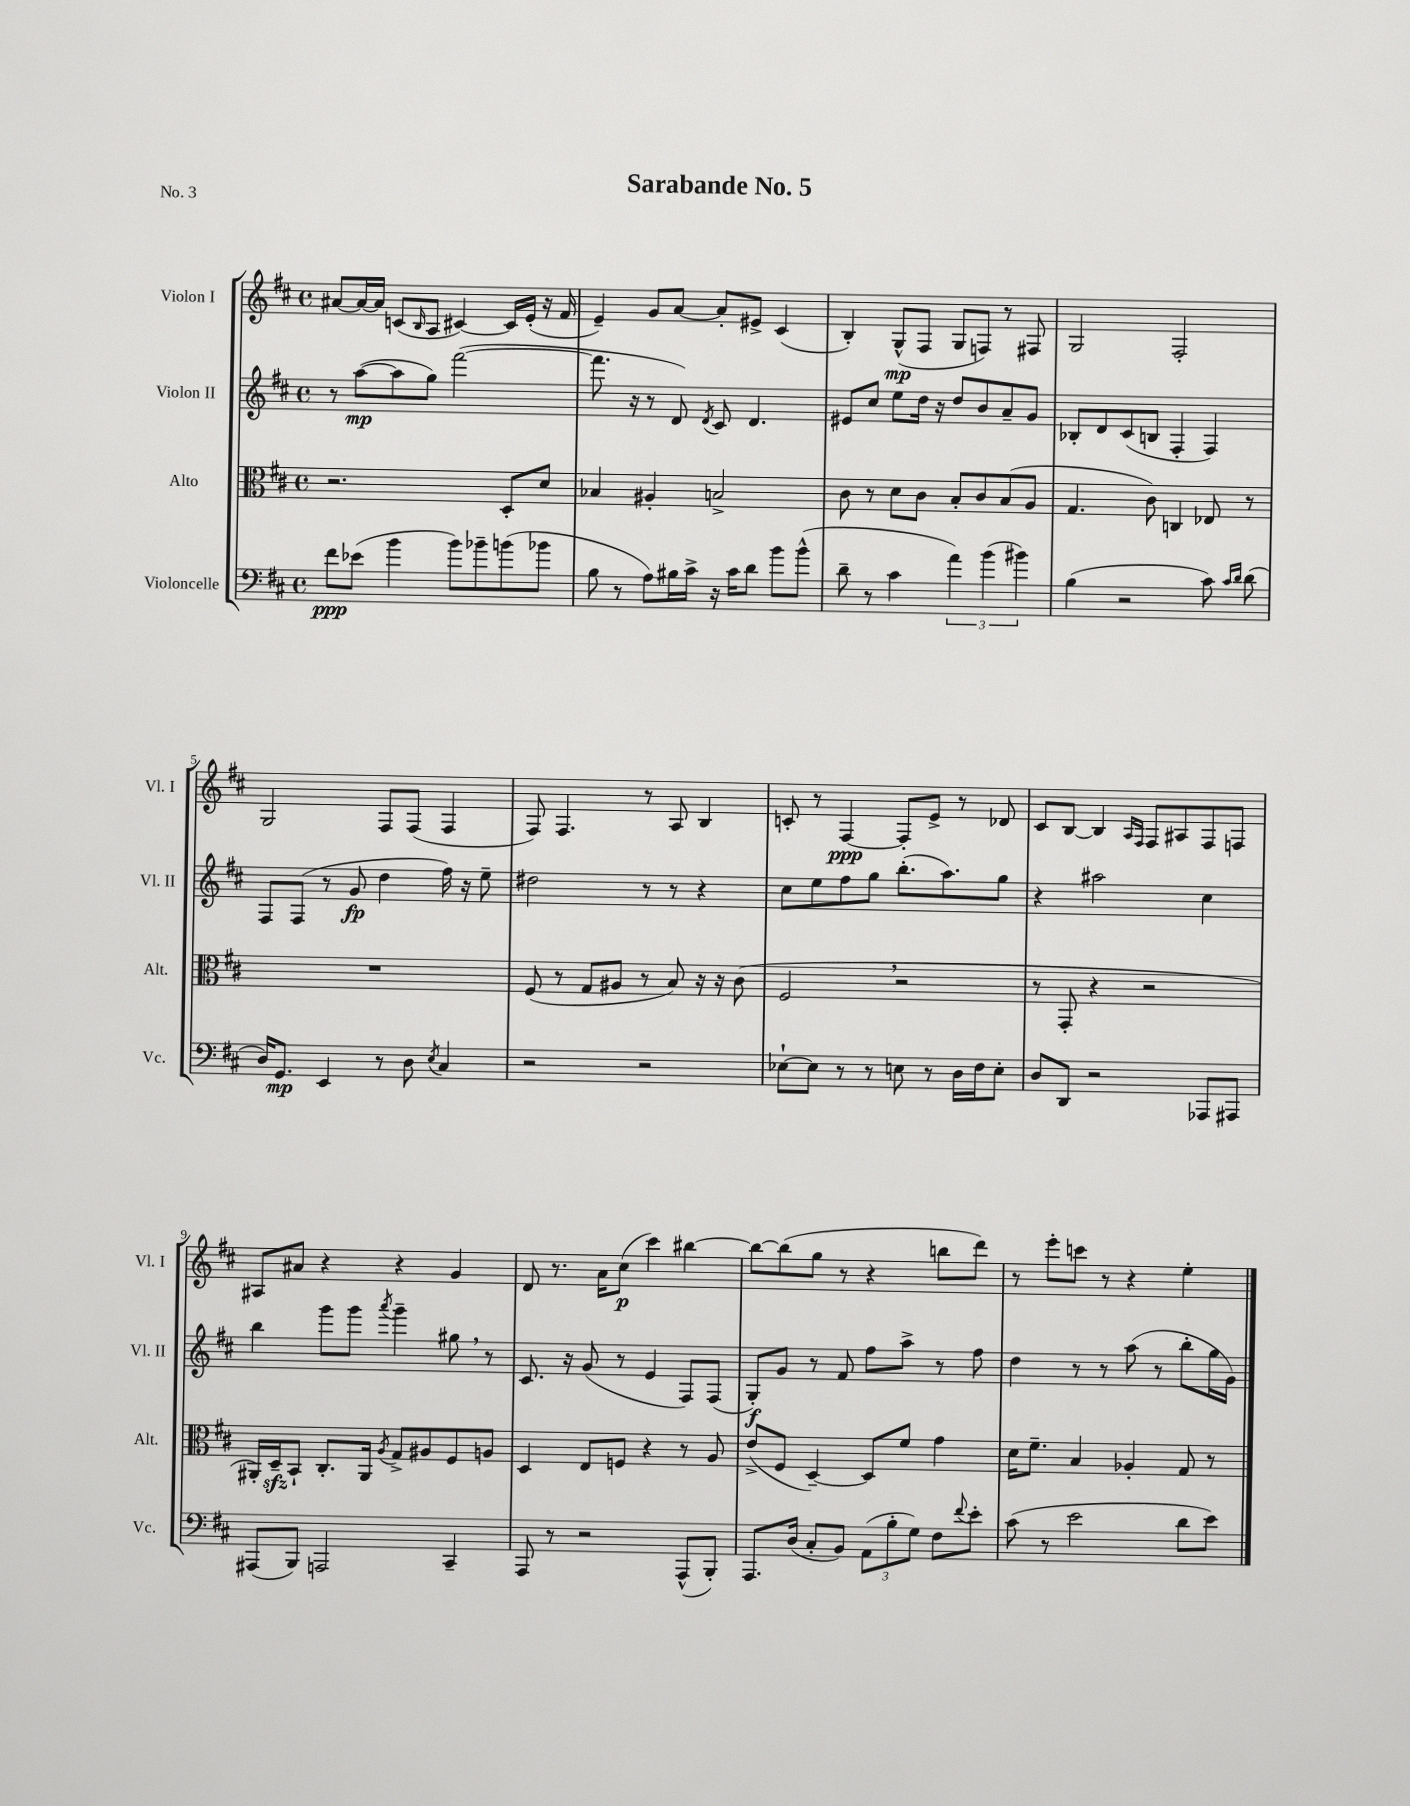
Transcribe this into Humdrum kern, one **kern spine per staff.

**kern	**dynam	**kern	**kern	**dynam	**kern	**dynam
*part4	*part4	*part3	*part2	*part2	*part1	*part1
*staff4	*staff4	*staff3	*staff2	*staff2	*staff1	*staff1
*I"Violoncelle	*	*I"Alto	*I"Violon II	*	*I"Violon I	*
*I'Vc.	*	*I'Alt.	*I'Vl. II	*	*I'Vl. I	*
*clefF4	*	*clefC3	*clefG2	*	*clefG2	*
*k[f#c#]	*	*k[f#c#]	*k[f#c#]	*	*k[f#c#]	*
*M4/4	*	*M4/4	*M4/4	*	*M4/4	*
*met(c)	*	*met(c)	*met(c)	*	*met(c)	*
=1	=1	=1	=1	=1	=1	=1
8f#\L	ppp	2.r	8r	.	[8a#X/L	.
(8e-X\J	.	.	([8aa\L	mp	16a#/L_	.
.	.	.	.	.	16a#/JJ]	.
4b\	.	.	8aa\]	.	(8cn/L	.
.	.	.	.	.	16qqB/	.
.	.	.	8gg\J)	.	8A/J	.
8b\L)	.	.	([2fff#\	.	[4c#X/)	.
8b-X~\	.	.	.	.	.	.
(8bn\	.	8D'/L	.	.	16c#/LL]	.
.	.	.	.	.	(16e'/JJ	.
8b-X\J	.	8d/J	.	.	16r	.
.	.	.	.	.	16f#/	.
=2	=2	=2	=2	=2	=2	=2
8B\	.	4B-X/	8.fff#\]	.	4e~/)	.
8r	.	.	.	.	.	.
.	.	.	16r	.	.	.
8A\L)	.	4A#X'/	8r	.	8g/L	.
16B#X\L	.	.	8d/)	.	[8a/J	.
16c#^\JJ	.	.	.	.	.	.
.	.	.	8qd/	.	.	.
16r	.	2Bn^/	8c#/	.	8a'/L]	.
16c#\KL	.	.	.	.	.	.
8d\J	.	.	4.d/	.	8e#X^/J	.
8b\L	.	.	.	.	(4c#/	.
(8b^^\J	.	.	.	.	.	.
=3	=3	=3	=3	=3	=3	=3
8d~\	.	8c#\	8e#X/L	.	4B'/)	.
8r	.	8r	8cc#/J	.	.	.
4c#\	.	8d\L	8ee\L	.	(8G^^/L	mp
.	.	8c#\J	16dd\Jk	.	8F#/J	.
.	.	.	16r	.	.	.
6a\)	.	8B'/L	8dd/L	.	8G/L	.
.	.	8c#/	8b/	.	8Fn/J)	.
(6b\	.	.	.	.	.	.
.	.	(8B/	8a~/	.	8r	.
6b#X\)	.	.	.	.	.	.
.	.	8A/J	8g/J	.	8F#X/	.
=4	=4	=4	=4	=4	=4	=4
(4B\	.	4.G/	8B-X'/L	.	2G/	.
.	.	.	8d/	.	.	.
2r	.	.	(8c#/	.	.	.
.	.	8c#\)	8Bn/J	.	.	.
.	.	4Cn/	4F#'/	.	2F#'/	.
8c#\)	.	8E-X/	4F#/)	.	.	.
16qqc#/LL	.	.	.	.	.	.
16qqd/JJ	.	.	.	.	.	.
(8d\	.	8r	.	.	.	.
!!LO:LB:g=z
=5	=5	=5	=5	=5	=5	=5
16D/KL)	.	1r	8F#/L	.	2G/	.
8.GG/J	mp	.	.	.	.	.
.	.	.	(8F#/J	.	.	.
4EE/	.	.	8r	.	.	.
.	.	.	8g/	fp	.	.
8r	.	.	4dd\	.	8F#/L	.
8D\	.	.	.	.	(8F#/J	.
8qE/	.	.	.	.	.	.
4C#/	.	.	16ff#\)	.	4F#/	.
.	.	.	16r	.	.	.
.	.	.	8ee~\	.	.	.
=6	=6	=6	=6	=6	=6	=6
2r	.	(8F#/	2dd#X\	.	8F#/)	.
.	.	8r	.	.	4.F#/	.
.	.	8G/L	.	.	.	.
.	.	8A#X/J	.	.	.	.
2r	.	8r	8r	.	8r	.
.	.	8B/)	8r	.	8A/	.
.	.	16r	4r	.	4B/	.
.	.	16r	.	.	.	.
.	.	(8c#\	.	.	.	.
=7	=7	=7	=7	=7	=7	=7
[8E-X`\L	.	2F#,/	8cc#\L	.	8cn'/	.
8E-\J]	.	.	8ee\	.	8r	.
8r	.	.	8ff#\	.	[4F#/	ppp
8r	.	.	8gg\J	.	.	.
8En\	.	2r	(8.bb'\L	.	8F#'/L]	.
8r	.	.	.	.	8e^/J	.
.	.	.	8.aa\)	.	.	.
16D\LL	.	.	.	.	8r	.
16F#\J	.	.	.	.	.	.
8E'\J	.	.	8gg\J	.	8d-X/	.
=8	=8	=8	=8	=8	=8	=8
8D/L	.	8r	4r	.	8c#/L	.
8DD/J	.	8GG'/	.	.	[8B/J	.
2r	.	4r	2aa#X\	.	4B/]	.
.	.	.	.	.	16qqA/LL	.
.	.	.	.	.	16qqF#/JJ	.
.	.	2r	.	.	8F#/L	.
.	.	.	.	.	8A#X/	.
8AAA-X/L	.	.	4cc#\	.	8F#/	.
8AAA#X/J	.	.	.	.	8Fn/J	.
!!LO:LB:g=z
=9	=9	=9	=9	=9	=9	=9
(8AAA#X/L	.	16AA#X'/LL)	4bb\	.	8A#X/L	.
.	.	16Dzz~/J	.	.	.	.
8BBB/J)	.	8BB`/J	.	.	8a#X/J	.
2AAAn/	.	8.C#'/L	8ggg\L	.	4r	.
.	.	.	8ggg\J	.	.	.
.	.	16AA#/Jk	.	.	.	.
.	.	8qA/	8qaaa/	.	.	.
.	.	8G^/L	4ggg~\	.	4r	.
.	.	8A#X/	.	.	.	.
4CC#~/	.	8F#/	8gg#X,\	.	4g/	.
.	.	8An/J	8r	.	.	.
=10	=10	=10	=10	=10	=10	=10
8AAA/	.	4D/	8.c#/	.	8d/	.
8r	.	.	.	.	8.r	.
.	.	.	16r	.	.	.
2r	.	8E/L	(8g/	.	.	.
.	.	.	.	.	16a\KL	.
.	.	8Fn/J	8r	.	(8cc#\J	p
.	.	4r	4e/	.	4ccc#\)	.
(8AAA^^/L	.	8r	8F#/L)	.	[4bb#X\	.
8BBB'/J)	.	8A/	(8F#/J	.	.	.
=11	=11	=11	=11	=11	=11	=11
8.AAA/L	.	(8e^/L	8G'/L)	f	8bb#\L_	.
.	.	8F#/J	8g/J	.	(8bb#\]	.
(16D/Jk	.	.	.	.	.	.
8C#'/L	.	[4D~/)	8r	.	8gg\J	.
8BB/J)	.	.	8f#/	.	8r	.
(12AA\L	.	8D/L]	8ff#\L	.	4r	.
12B'\	.	.	.	.	.	.
.	.	8f#/J	8aa^\J	.	.	.
12G\J)	.	.	.	.	.	.
8F#\L	.	4g\	8r	.	8bbn\L	.
8qqf#/	.	.	.	.	.	.
8e'\J	.	.	8ff#\	.	8ddd\J)	.
=12	=12	=12	=12	=12	=12	=12
(8c#\	.	16d\KL	4dd\	.	8r	.
.	.	8.f#~\J	.	.	.	.
8r	.	.	.	.	8eee'\L	.
2e\	.	4B/	8r	.	8cccn\J	.
.	.	.	8r	.	8r	.
.	.	4A-X'/	(8aa\	.	4r	.
.	.	.	8r	.	.	.
8d\L	.	8G/	8bb'\L	.	4ee'\	.
8e\J)	.	8r	16gg\L	.	.	.
.	.	.	16g\JJ)	.	.	.
==	==	==	==	==	==	==
*-	*-	*-	*-	*-	*-	*-
